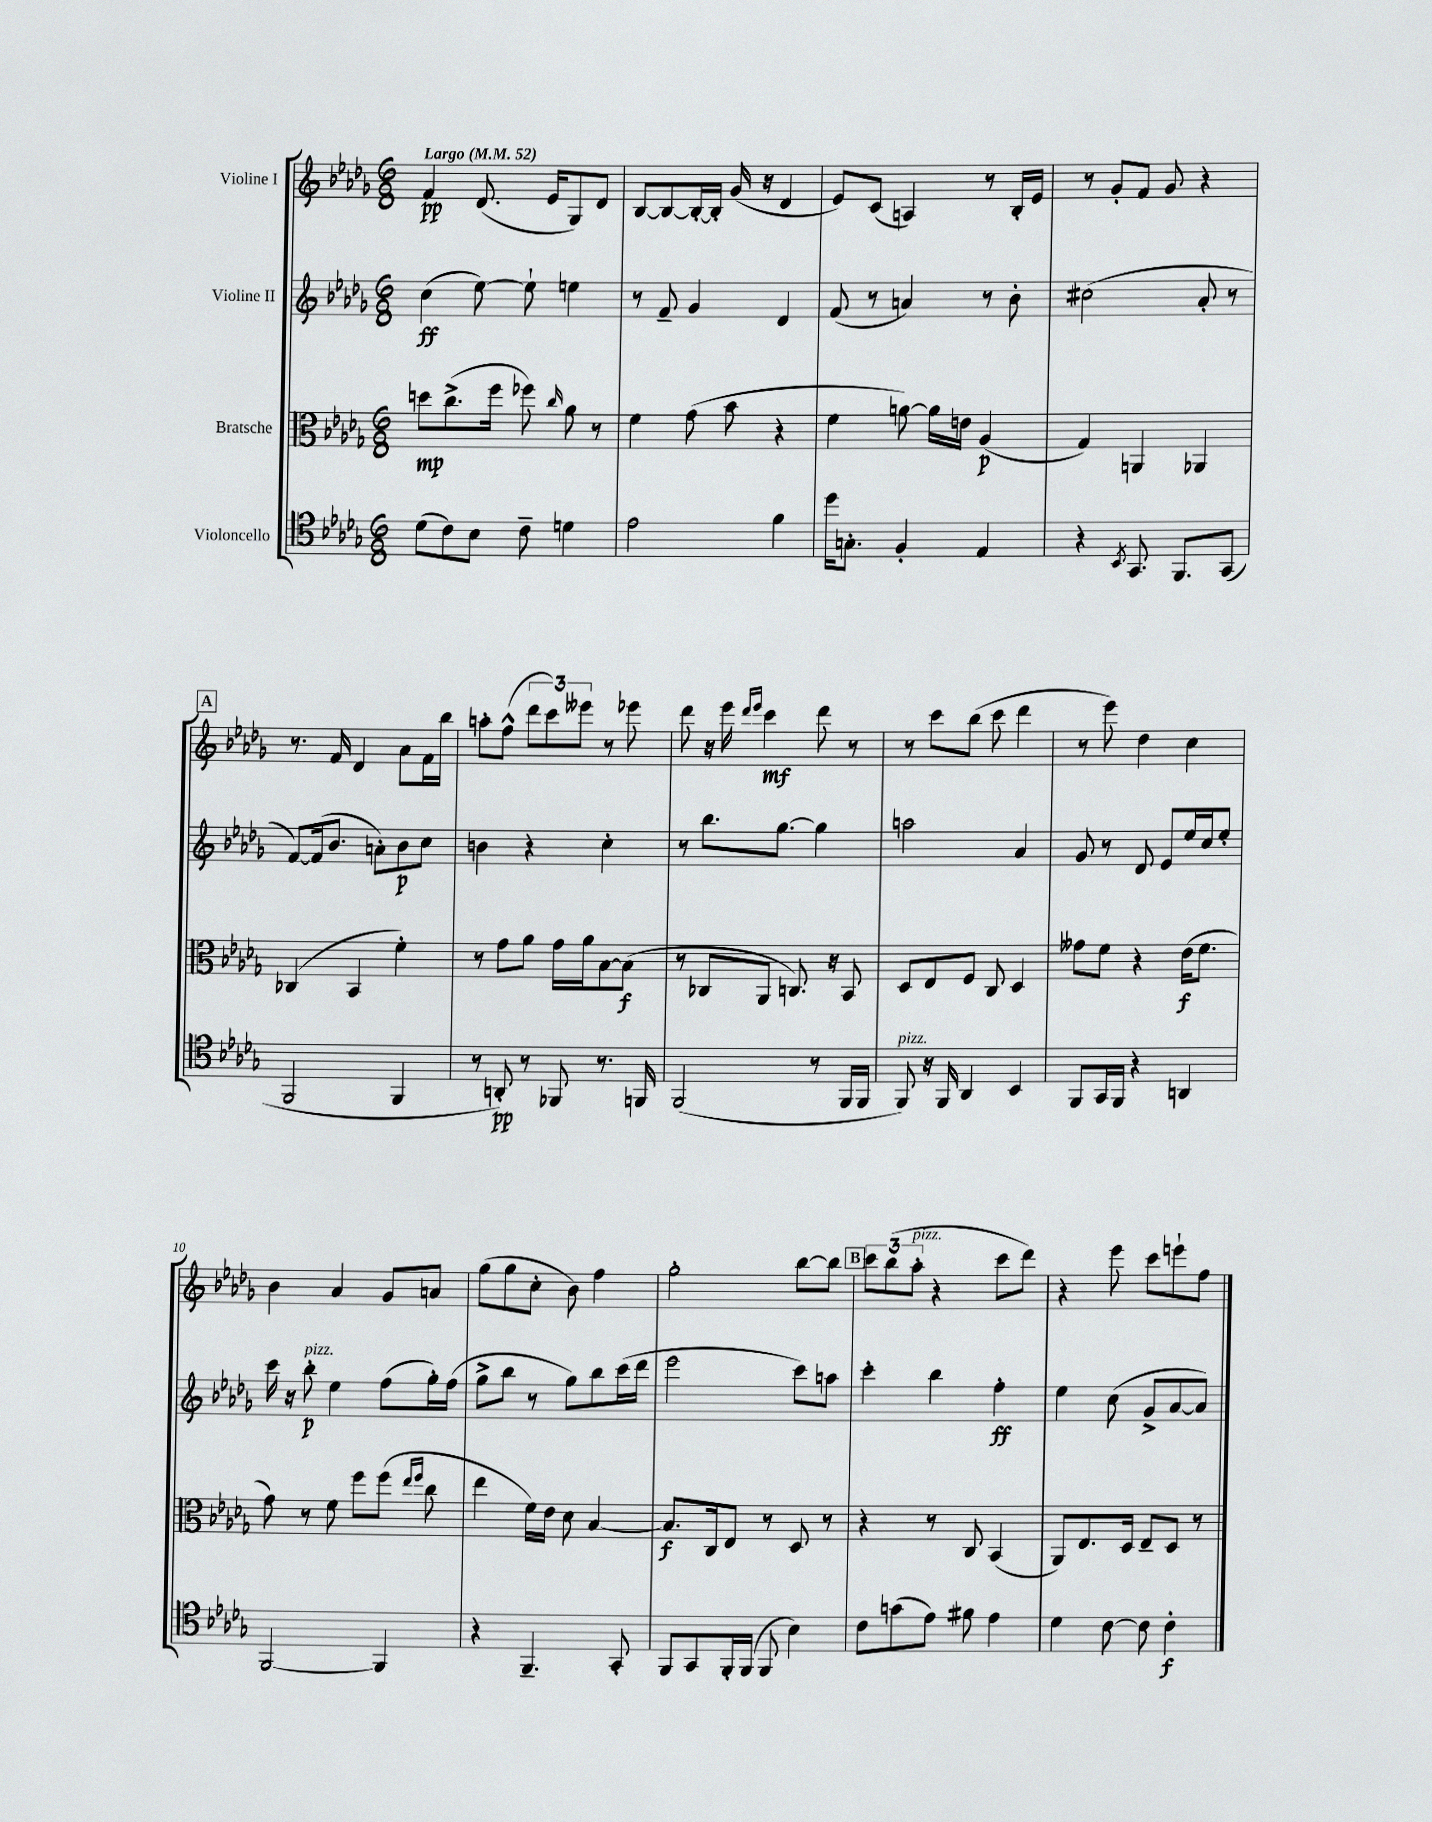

**kern	**kern	**kern	**kern
*staff4	*staff3	*staff2	*staff1
*clefC4	*clefC3	*clefG2	*clefG2
*k[b-e-a-d-g-]	*k[b-e-a-d-g-]	*k[b-e-a-d-g-]	*k[b-e-a-d-g-]
*M6/8	*M6/8	*M6/8	*M6/8
*MM52	*MM52	*MM52	*MM52
(8d-	8dd	(4cc	4f
8c)	(8.cc^	.	.
8B-	.	[8ee-)	(8.d-
.	16ff	.	.
8c~	8ff-)	8ee-`]	.
.	.	.	16e-
.	16qqcc	.	.
4d	8a-	4ee	8G-)
.	8r	.	8d-
=	=	=	=
2e-	4f	8r	[8B-
.	.	8f~	8B-_
.	(8g-	4g-	16B-'_
.	.	.	16B-']
.	8b-	.	(16g-
.	.	.	16r
4f	4r	4d-	4d-
=	=	=	=
16dd-	4f	(8f	8e-)
8.G'	.	.	.
.	.	8r	(8c
4F'	[8a)	4a)	4A)
.	16a]	.	.
.	16e	.	.
4E-	(4A-	8r	8r
.	.	8b-'	16B-'
.	.	.	16e-
=	=	=	=
4r	4G-)	(2cc#	8r
.	.	.	8g-'
8qBB-	.	.	.
8.GG-	4AA	.	8f
.	.	.	8g-
8.FF	.	.	.
.	4AA-	8a-'	4r
(8GG-	.	8r	.
=	=	=	=
2FF	(4C-	[8f)	8.r
.	.	(16f]	.
.	.	8.b-	16f
.	4BB-	.	4d-
.	.	8a')	.
4FF	4f')	8b-	8a-
.	.	8cc	16f
.	.	.	16bb-
=	=	=	=
8r	8r	4b	8aa'
8AA')	8g-	.	(8ff^^
8r	8a-	4r	12ddd-
.	.	.	12ccc)
8FF-	16g-	.	.
.	.	.	12eee--
.	16a-	.	.
8.r	[8B-	4cc'	8r
.	(8B-]	.	8eee-
16FF	.	.	.
=	=	=	=
(2FF	8r	8r	8ddd-
.	8C-	8.bb-	16r
.	.	.	16eee-
.	.	.	16qqddd-
.	.	.	16qqeee-
.	8AA-	.	4ccc
.	.	[8.gg-	.
.	8.C)	.	.
8r	.	4gg-]	8ddd-
.	16r	.	.
16FF	8BB-	.	8r
16FF	.	.	.
=	=	=	=
8FF)	8D-	2aa	8r
16r	8E-	.	8ccc
16FF	.	.	.
4AA-	8F	.	(8bb-
.	8C	.	8ccc
4BB-	4D-	4a-	4ddd-
=	=	=	=
8FF	8g--	8g-	8r
16GG-	8f	8r	8eee-)
16FF	.	.	.
4r	4r	8d-	4dd-
.	.	8e-	.
4AA	(16e-	16ee-	4cc
.	8.f	16cc	.
.	.	8ee-'	.
=	=	=	=
[2FF	8g-)	16ccc	4b-
.	.	16r	.
.	8r	8bb-'	.
.	8f	4ee-	4a-
.	8ff	.	.
4FF]	(8ff	(8ff	8g-
.	16qqee-	.	.
.	16qqff	.	.
.	8cc	16gg-')	8a
.	.	(16ff	.
=	=	=	=
4r	4ee-	8gg-^	(8gg-
.	.	8bb-	8gg-
4.FF~	16f)	8r	8cc'
.	16e-	.	.
.	8d-	8gg-)	8b-)
.	[4B-	8bb-	4ff
8GG-'	.	(16ccc	.
.	.	16ddd-	.
=	=	=	=
8FF	8.B-]	2eee-	2gg-'
8GG-	.	.	.
.	16C	.	.
16FF'	8E-	.	.
(16FF	.	.	.
8FF	8r	.	.
4B-)	8D-	8ccc)	[8bb-
.	8r	8aa	8bb-]
=	=	=	=
8c	4r	4ccc'	12ccc
.	.	.	(12bb-
(8g	.	.	.
.	.	.	12aa-'
8e-)	8r	4bb-	4r
8f#	8C	.	.
4e-	(4BB-	4ff'	8ccc
.	.	.	8ddd-)
=	=	=	=
4d-	8AA-)	4ee-	4r
.	8.E-	.	.
[8c	.	(8cc	8eee-
.	16D-	.	.
8c]	8E-~	8g-^	8ccc
4c'	8D-	[8a-	8eee`
.	8r	8a-])	8ff
==	==	==	==
*-	*-	*-	*-
